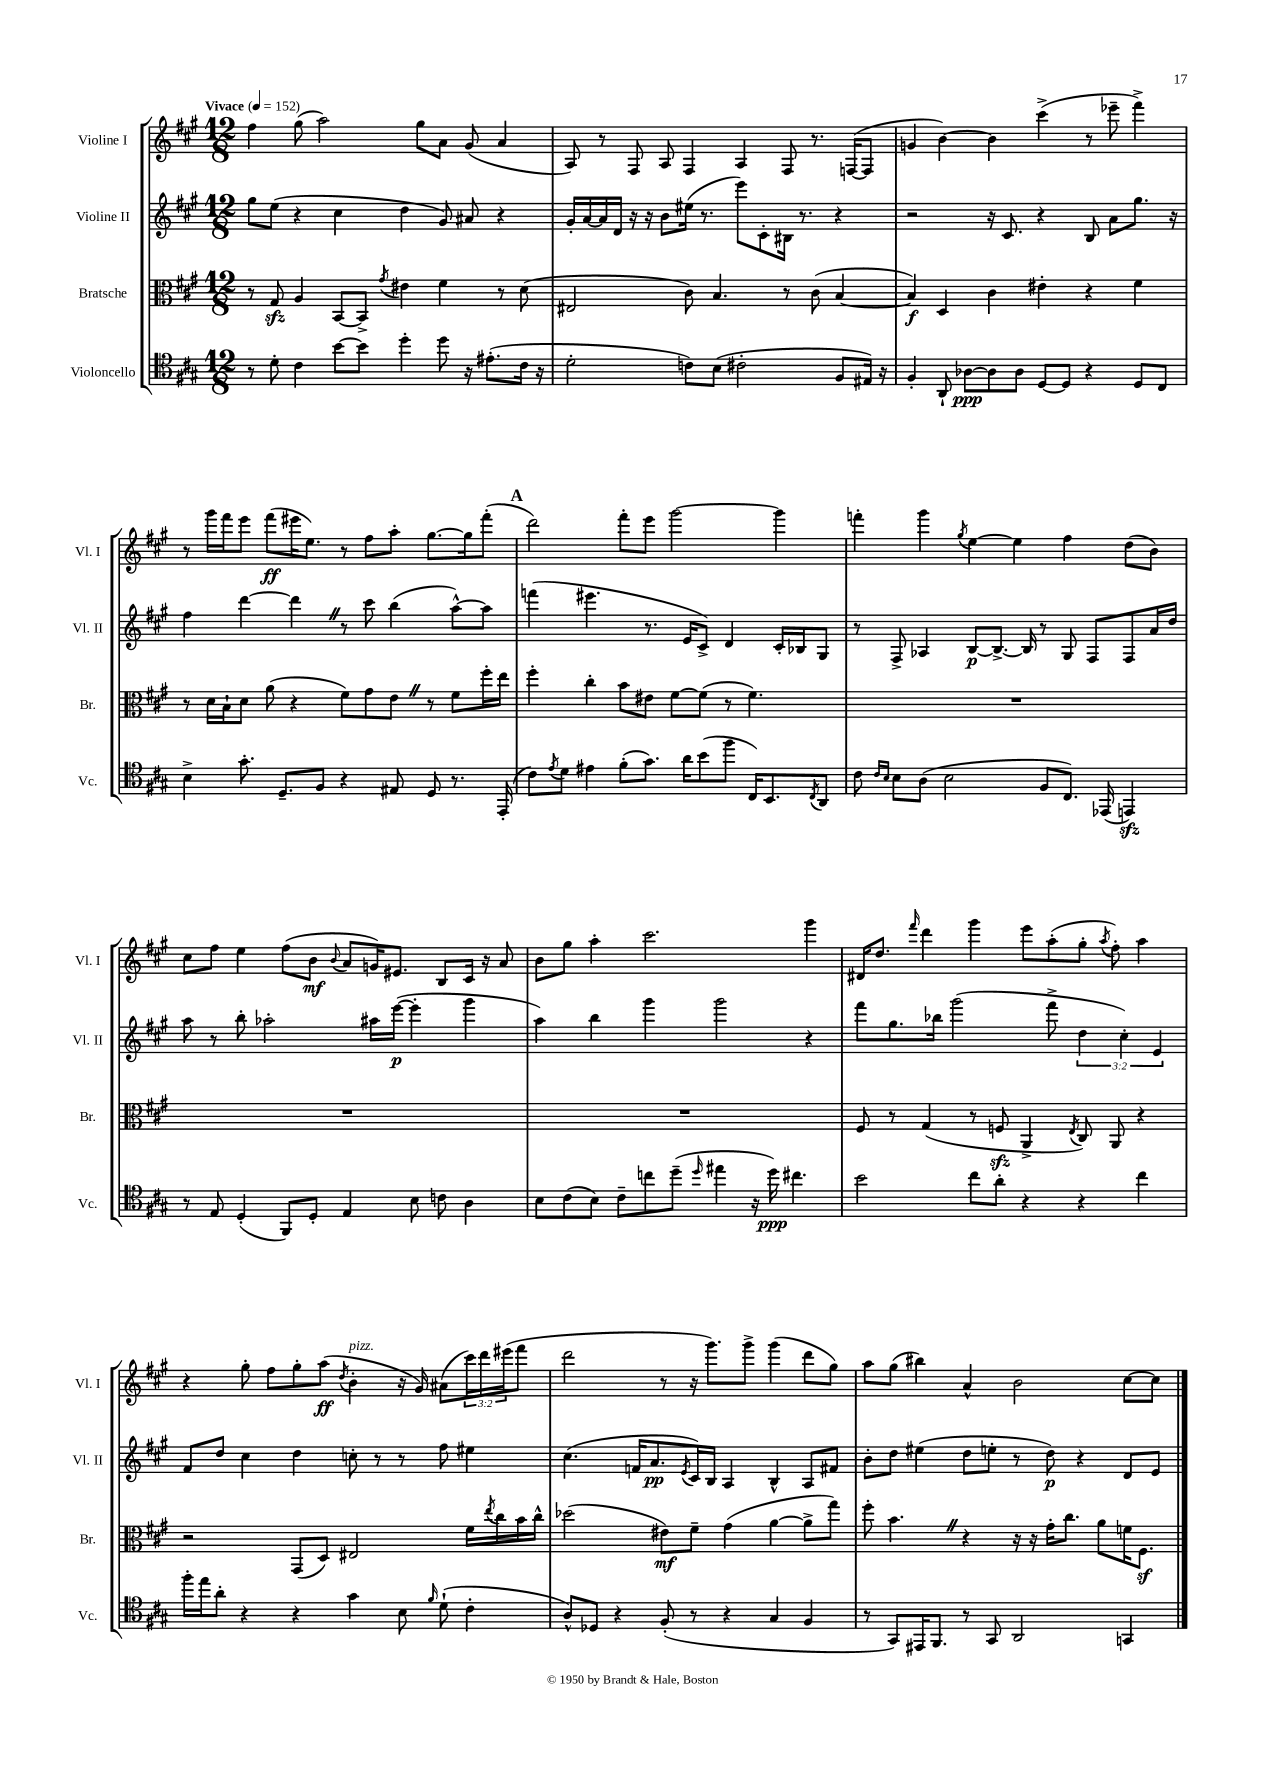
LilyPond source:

<<
\new StaffGroup <<
\new Staff = "s0" \with { instrumentName = "Violine I" shortInstrumentName = "Vl. I" } {
    \clef treble \key a \major \numericTimeSignature \time 12/8 \override Staff.TupletNumber.text = #tuplet-number::calc-fraction-text \tempo "Vivace" 4 = 152
    fis''4 gis''8( a''2) gis''8 a'8 gis'8( a'4 |
    a8) r8 fis8 a8 fis4 a4 fis8 r8. f16~( f8 |
    g'4 b'4~) b'4 cis'''4->( r8 ees'''8-- fis'''4->) |
    r8 gis'''16 fis'''16 e'''8 fis'''8\ff( eis'''16 e''8.) r8 fis''8 a''8-. gis''8.~ gis''16 fis'''8-.( |
    \mark \markup { \bold "A" } d'''2) fis'''8-. e'''8 gis'''2~ gis'''4 |
    f'''4-. gis'''4 \acciaccatura { gis''8 } e''4~ e''4 fis''4 d''8( b'8) |
    cis''8 fis''8 e''4 fis''8( b'8\mf \appoggiatura { b'8 } a'8 g'16) eis'8. b8 cis'16 r16 a'8 |
    b'8 gis''8 a''4-. cis'''2. gis'''4 |
    dis'16 d''8. \grace { fis'''16 } d'''4 gis'''4 e'''8 a''8-.( gis''8-. \acciaccatura { a''8 } fis''8-.) a''4 |
    r4 gis''8-. fis''8 gis''8-. a''8\ff( \acciaccatura { d''8 } b'4-.^\markup { \italic "pizz." } r16 gis'16) ais'8( \tuplet 3/2 { cis'''16) d'''16 eis'''16( } fis'''8 |
    d'''2 r8 r16 gis'''8.) gis'''8-> gis'''4( d'''8 gis''8) |
    a''8 gis''8( bis''4) a'4-^ b'2 cis''8~ cis''8 \bar "|." |
}
\new Staff = "s1" \with { instrumentName = "Violine II" shortInstrumentName = "Vl. II" } {
    \clef treble \key a \major \numericTimeSignature \time 12/8 \override Staff.TupletNumber.text = #tuplet-number::calc-fraction-text
    gis''8 e''8( r4 cis''4 d''4 gis'8) ais'8 r4 |
    gis'16-. a'16~ a'16 d'16 r16 r16 b'8 eis''16( r8. e'''8) cis'8-. bis16 r8. r4 |
    r2 r16 cis'8. r4 b8 a'8 gis''8. r16 |
    fis''4 d'''4~ d'''4 \once \override BreathingSign.text = \markup { \musicglyph "scripts.caesura.straight" } \breathe r8 cis'''8 b''4( a''8~-^) a''8 |
    \mark \markup { \bold "A" } f'''4( eis'''4. r8. e'16 cis'8->) d'4 cis'16-. bes16 gis8 |
    r8 fis8-> aes4 b8~\p b8.~-> b16 r8 gis8 fis8 fis8 a'16 d''16 |
    a''8 r8 b''8-. aes''2-. ais''16 e'''16~\p( e'''4-. gis'''4 |
    a''4) b''4 gis'''4 gis'''2 r4 |
    fis'''8 gis''8. bes''16 gis'''2( fis'''8-> \tuplet 3/2 { d''4 cis''4-.) e'4 } |
    fis'8 d''8 cis''4 d''4 c''8-. r8 r8 fis''8 eis''4 |
    cis''4.( f'16 a'8.\pp \acciaccatura { e'8 } cis'16) b16 a4 b4-^ a8 fis'8 |
    b'8-. d''8 eis''4( d''8 e''8-. r8 d''8\p) r4 d'8 e'8 \bar "|." |
}
\new Staff = "s2" \with { instrumentName = "Bratsche" shortInstrumentName = "Br." } {
    \clef alto \key a \major \numericTimeSignature \time 12/8
    r8 gis8\sfz a4 b,8~ b,8-> \acciaccatura { gis'8 } eis'4 fis'4 r8 d'8( |
    eis2 cis'8) b4. r8 cis'8( b4~ |
    b4\f) d4 cis'4 eis'4-. r4 fis'4 |
    r8 d'16 b16-! d'8 a'8( r4 fis'8) gis'8 e'8 \once \override BreathingSign.text = \markup { \musicglyph "scripts.caesura.straight" } \breathe r8 fis'8 fis''16-. e''16 |
    \mark \markup { \bold "A" } fis''4-. cis''4-. b'8 eis'8 fis'8~ fis'8( r8 fis'4.) |
    R1. |
    R1. |
    R1. |
    fis8 r8 gis4( r8 f8\sfz a,4-> \acciaccatura { e8 } cis8) a,8 r4 |
    r2 gis,8( d8) eis2 fis'16 \acciaccatura { e''8 } cis''16 b'16 cis''16-^ |
    des''2( eis'8\mf) fis'8-- gis'4( a'4~ a'8-> gis''8) |
    fis''8-. b'4. \once \override BreathingSign.text = \markup { \musicglyph "scripts.caesura.straight" } \breathe r4 r16 r16 gis'16-. cis''8. a'8 f'16 fis8.\sf \bar "|." |
}
\new Staff = "s3" \with { instrumentName = "Violoncello" shortInstrumentName = "Vc." } {
    \clef tenor \key a \major \numericTimeSignature \time 12/8
    r8 d'8-. cis'4 b'8~ b'8 d''4-. d''8 r16 eis'8.-.( cis'16 r16 |
    d'2-. c'8) b8( cis'2-. fis8 eis16) r16 |
    fis4-. a,8-! aes8~\ppp aes8 aes8 d8~ d8 r4 d8 cis8 |
    b4-> gis'8.-. d8.-- fis8 r4 eis8 d8 r8. e,16-.( |
    \mark \markup { \bold "A" } cis'8) \acciaccatura { e'8 } d'8 eis'4 fis'8-.( gis'8.) a'16 b'8( fis''8 cis16) b,8. \acciaccatura { cis8 } a,8 |
    cis'8 \grace { cis'16 b16 } b8 a8( b2 fis8 cis8.) ees,16( e,4\sfz) |
    r8 e8 d4-.( fis,8) d8-. e4 b8 c'8 a4 |
    b8 cis'8( b8) cis'8-- c''8 d''8--( \grace { d''16 } eis''4 r16 d''16\ppp) cis''4. |
    b'2 cis''8 a'8-. r4 r4 cis''4 |
    fis''16-. e''16 a'8-. r4 r4 gis'4 b8 \grace { fis'16 } d'8-!( cis'4-. |
    a8-^) des8 r4 fis8-.( r8 r4 gis4 fis4 |
    r8 gis,8) eis,16 fis,8. r8 gis,8 a,2 g,4 \bar "|." |
}
>>
>>
\layout { \context { \Score \remove "Bar_number_engraver" } }
